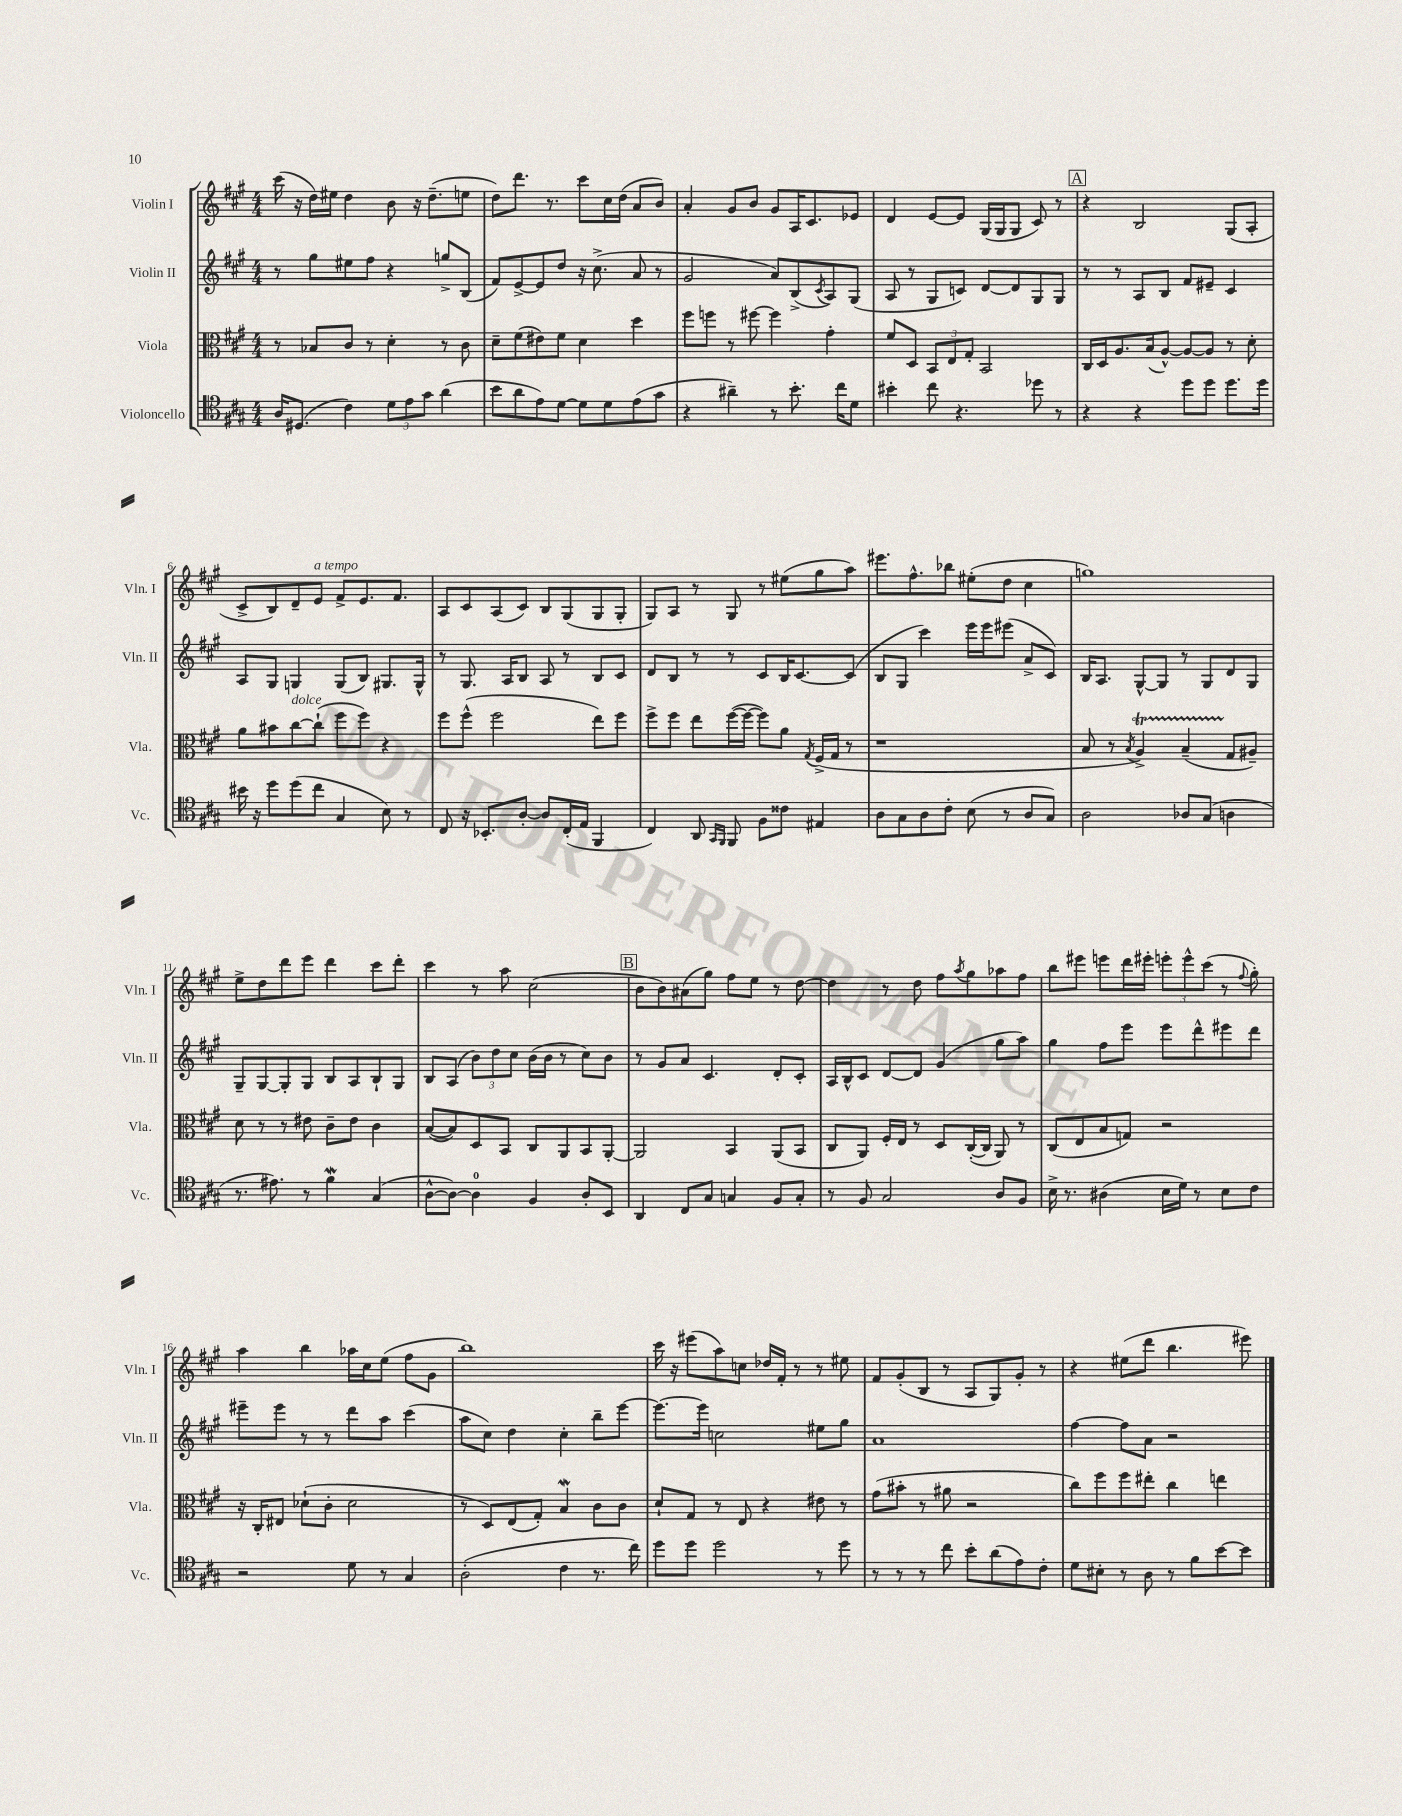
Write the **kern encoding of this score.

**kern	**kern	**kern	**kern
*staff4	*staff3	*staff2	*staff1
*clefC4	*clefC3	*clefG2	*clefG2
*k[f#c#g#]	*k[f#c#g#]	*k[f#c#g#]	*k[f#c#g#]
*M4/4	*M4/4	*M4/4	*M4/4
16A/LK	8r	8r	(16ccc#\
(8.D#/J	.	.	16r
.	8B-/L	8gg#\L	16dd\LL)
.	.	.	16ee#\JJ
4c#\)	8c#/J	8ee#\	4dd\
.	8r	8ff#\J	.
12d\L	4d'\	4r	8b\
12e\	.	.	.
.	.	.	16r
12g#\J	.	.	.
.	.	.	(8.dd~\L
(4a\	8r	8gg^/L	.
.	8c#\	(8B/J	8ee\J
=	=	=	=
8b\L	8d~\L	8f#/L)	8dd\L)
8a\	(8f#\	[8e^/	8.ddd\J
8e\)	8e#\)	8e/]	.
.	.	.	8.r
[8d\J	8f#\J	8dd/J	.
8d\]L	4d\	16r	8ccc#\L
.	.	(8.cc#^\	.
8d\	.	.	16cc#\L
.	.	.	(16dd\JJ
(8e\	4dd\	8a/	8a/L
8g#\J	.	8r	8b/J)
=	=	=	=
4r	8ff#\L	2g#/	4a'/
.	8ff\J	.	.
4a#~\)	8r	.	8g#/L
.	[8ff#\	.	8b/J
8r	4ff#\]	8a/L)	8g#/L
8.b'\	.	(8B^/	16A/K
.	.	.	8.c#/
.	.	8qc#/	.
.	4g#'\	8A/)	.
16cc#\LK	.	.	.
8d\J	.	(8G#/J	8e-/J
=	=	=	=
4b#'\	8f#/L	8A/	4d/
.	8D/J	8r	.
8cc#\	12BB/L	8G#/L	[8e/L
.	12E/	.	.
4.r	.	8c/J)	8e/]J
.	12G#'/J	.	.
.	2BB/	[8d/L	(16G#/LL
.	.	.	16G#/J
.	.	8d/]	8G#/J
8dd-\	.	8G#/	8c#/)
8r	.	8G#/J	8r
=	=	=	=
4r	16C#/LL	8r	4r
.	16D/J	.	.
.	8.A/	8r	.
4r	.	8A/L	2B/
.	(16B/k	.	.
.	[8A^^/J)	8B/J	.
8dd\L	8A/_L	8f#/L	.
8dd\J	8A/]J	8e#~/J	.
8.dd\L	8r	4c#/	(8G#/L
.	8d'\	.	8A'/J
16dd\Jk	.	.	.
=	=	=	=
16b#\	8a\L	8A/L	8c#^/L
16r	.	.	.
8dd\L	8b#\	8G#/J	8B/)
(8dd\	[8cc#\	4G/	8d~/
8cc#\J	(8cc#`\]J	.	8e/J
4G#/	8ff#\L	(8G/L	8f#^/L
.	8ff#\J)	8B/J)	8.e/
8B\)	4r	8.G#/L	.
.	.	.	8.f#/J
8r	.	.	.
.	.	16G#^^/Jk	.
=	=	=	=
8C#/	8ff#\L	8r	8A/L
16r	(8ff#^^\J	8.G#/	8c#/
8.BB-'/L	.	.	.
.	2ff#\	.	(8A/
.	.	16A/LK	.
[8A'/J	.	8B/J	8c#/J)
8A/]L	.	8A/	8B/L
(16C#'/L	.	8r	(8G#/
16E/JJ	.	.	.
4FF#/	8ee\L)	8B/L	8G#/
.	8ff#\J	8c#/J	8G#'/J
=	=	=	=
4C#/)	8ff#^\L	8d/L	8G#/L)
.	8ff#\J	8B/J	8A/J
8AA/	8ee\L	8r	8r
16qqGG#/LL	.	.	.
16qqFF#/JJ	.	.	.
8FF#/	([16ff#\L	8r	8G#/
.	16ff#\_JJ	.	.
8F#\L	8ff#\]L)	8c#/L	8r
8c##\J	8a\J	16B/K	(8ee#\L
.	.	[8.c#/	.
.	8qG#/	.	.
4E#/	(16F#^/LL	.	8gg#\
.	16G#/JJ	.	.
.	8r	(8c#/]J	8aa\J)
=	=	=	=
8A\L	1r	8B/L	8.eee#\L
8G#\	.	8G#/J	.
.	.	.	8.ff#^^\
8A\	.	4ccc#\)	.
8c#'\J	.	.	8bb-\J
(8B\	.	16eee\LL	(8ee#'\L
.	.	16eee\J	.
8r	.	(8eee#\J	8dd\J
8A/L	.	8a^/L	4cc#\
8G#/J)	.	8c#/J)	.
=	=	=	=
2A\	8B/	16B/LK	1gg)
.	.	8.A/J	.
.	8r	.	.
.	8qB/	.	.
.	4A^/)	[8G#^^/L	.
.	.	8G#/]J	.
8A-/L	(4B~/	8r	.
(8G#/J	.	8G#/L	.
4A\	8G#/L	8d/	.
.	8A#~/J)	8G#/J	.
=	=	=	=
8.r	8d\	8G#~/L	8ee^\L
.	8r	[8G#/	8dd\
8.e#\)	.	.	.
.	8r	8G#'/]	8ddd\
8r	8e#\	8G#/J	8eee\J
4f#\	8c#~\L	8B/L	4ddd\
.	8e#\J	8A/	.
(4G#/	4c#\	8B`/	8ccc#\L
.	.	8G#/J	8ddd'\J
=	=	=	=
[8A^^\L	([8B/L	8B/L	4ccc#\
8A\_J)	8B/])	(8A/J	.
4A\]	8D/	12b\L)	8r
.	.	12dd\	.
.	8BB/J	.	8aa\
.	.	12cc#\J	.
4F#/	8C#/L	(16b\LL	(2cc#\
.	.	16b\JJ	.
.	8AA/	8r	.
8A'/L	8BB/	8cc#\L)	.
8BB/J	[8AA'/J	8b\J	.
=	=	=	=
4AA/	2AA/]	8r	8b\L
.	.	8g#/L	8b\)
8C#/L	.	8a/J	(8a#\
8G#/J	.	4.c#/	8gg#\J)
4G/	4BB/	.	8ff#\L
.	.	.	8ee\J
8F#/L	(8AA/L	8d'/L	8r
8G'/J	8BB/J	8c#'/J	[8dd\
=	=	=	=
8r	8C#/L	16A/LL	4dd\]
.	.	16B^^/J	.
8F#/	8AA/J)	8c#/J	.
2G#/	16F#'/LL	[8d/L	8r
.	16E/JJ	.	.
.	8r	8d/]J	8dd\
.	8D/L	(4g#/	8ff#\L
.	.	.	8qaa/
.	([16C#'/L	.	8gg#\
.	16C#/]JJ	.	.
8A/L	8AA/)	8gg#\L	8aa-\
8F#/J	8r	8aa\J)	8ff#\J
=	=	=	=
16B^\	(8C#/L	4gg#\	8bb\L
8.r	.	.	.
.	8E/	.	8eee#\J
(4A#\	8B/	8ff#\L	8eee\L
.	8G/J)	8eee\J	16ddd\L
.	.	.	16eee#'\JJ
16B\LL	2r	8eee\L	12eee'\L
16d\JJ)	.	.	.
.	.	.	12eee^^\
8r	.	8ddd^^\	.
.	.	.	(12ccc#\J
8B\L	.	8eee#\	8r
.	.	.	8qqff#/
8c#\J	.	8ddd\J	8gg#'\)
=	=	=	=
2r	16r	8eee#~\L	4aa\
.	16C#'/LK	.	.
.	8E#/J	8eee#\J	.
.	(8d-`\L	8r	4bb\
.	8c#'\J	8r	.
8d\	2d-\	8ddd\L	16aa-\LL
.	.	.	16cc#\J
8r	.	8aa\J	(8ee\J
4G#/	.	(4ccc#\	8ff#\L
.	.	.	8g#\J
=	=	=	=
(2A'\	8r	8aa\L	1bb)
.	8D/L)	8cc#\J)	.
.	(8E/	4dd\	.
.	8G#'/J)	.	.
4c#\	4B/	4cc#'\	.
8.r	8c#\L	8bb~\L	.
.	8c#\J	[8eee\J	.
16cc#\)	.	.	.
=	=	=	=
8dd\L	8d`/L	8.eee\_L	16ccc#\
.	.	.	16r
8dd\J	8G#/J	.	(8eee#\L
.	.	16eee\]Jk	.
2dd\	8r	2cc\	8aa\)
.	8E/	.	8cc\J
.	4r	.	16dd-/LL
.	.	.	16f#'/JJ
.	.	.	8r
8r	8e#\	8ee#\L	8r
8dd\	8r	8gg#\J	8ee#\
=	=	=	=
8r	(8g#\L	1a	8f#/L
8r	8b#'\J	.	(8g#'/
8r	8r	.	8B/J
8cc#\	8a#\	.	8r
8b'\L	2r	.	8A/L
(8a\	.	.	8G#/)
8e\)	.	.	8g#'/J
8c#'\J	.	.	8r
=	=	=	=
8d\L	8cc#\L)	[4ff#\	4r
8B#'\J	8ff#\	.	.
8r	8ff#\	8ff#\]L	(8ee#\L
8A\	8ee#'\J	8a\J	8ddd\J
8r	4cc#\	2r	4.bb\
8f#\L	.	.	.
[8b\	4ee\	.	.
8b\]J	.	.	8eee#\)
==	==	==	==
*-	*-	*-	*-
